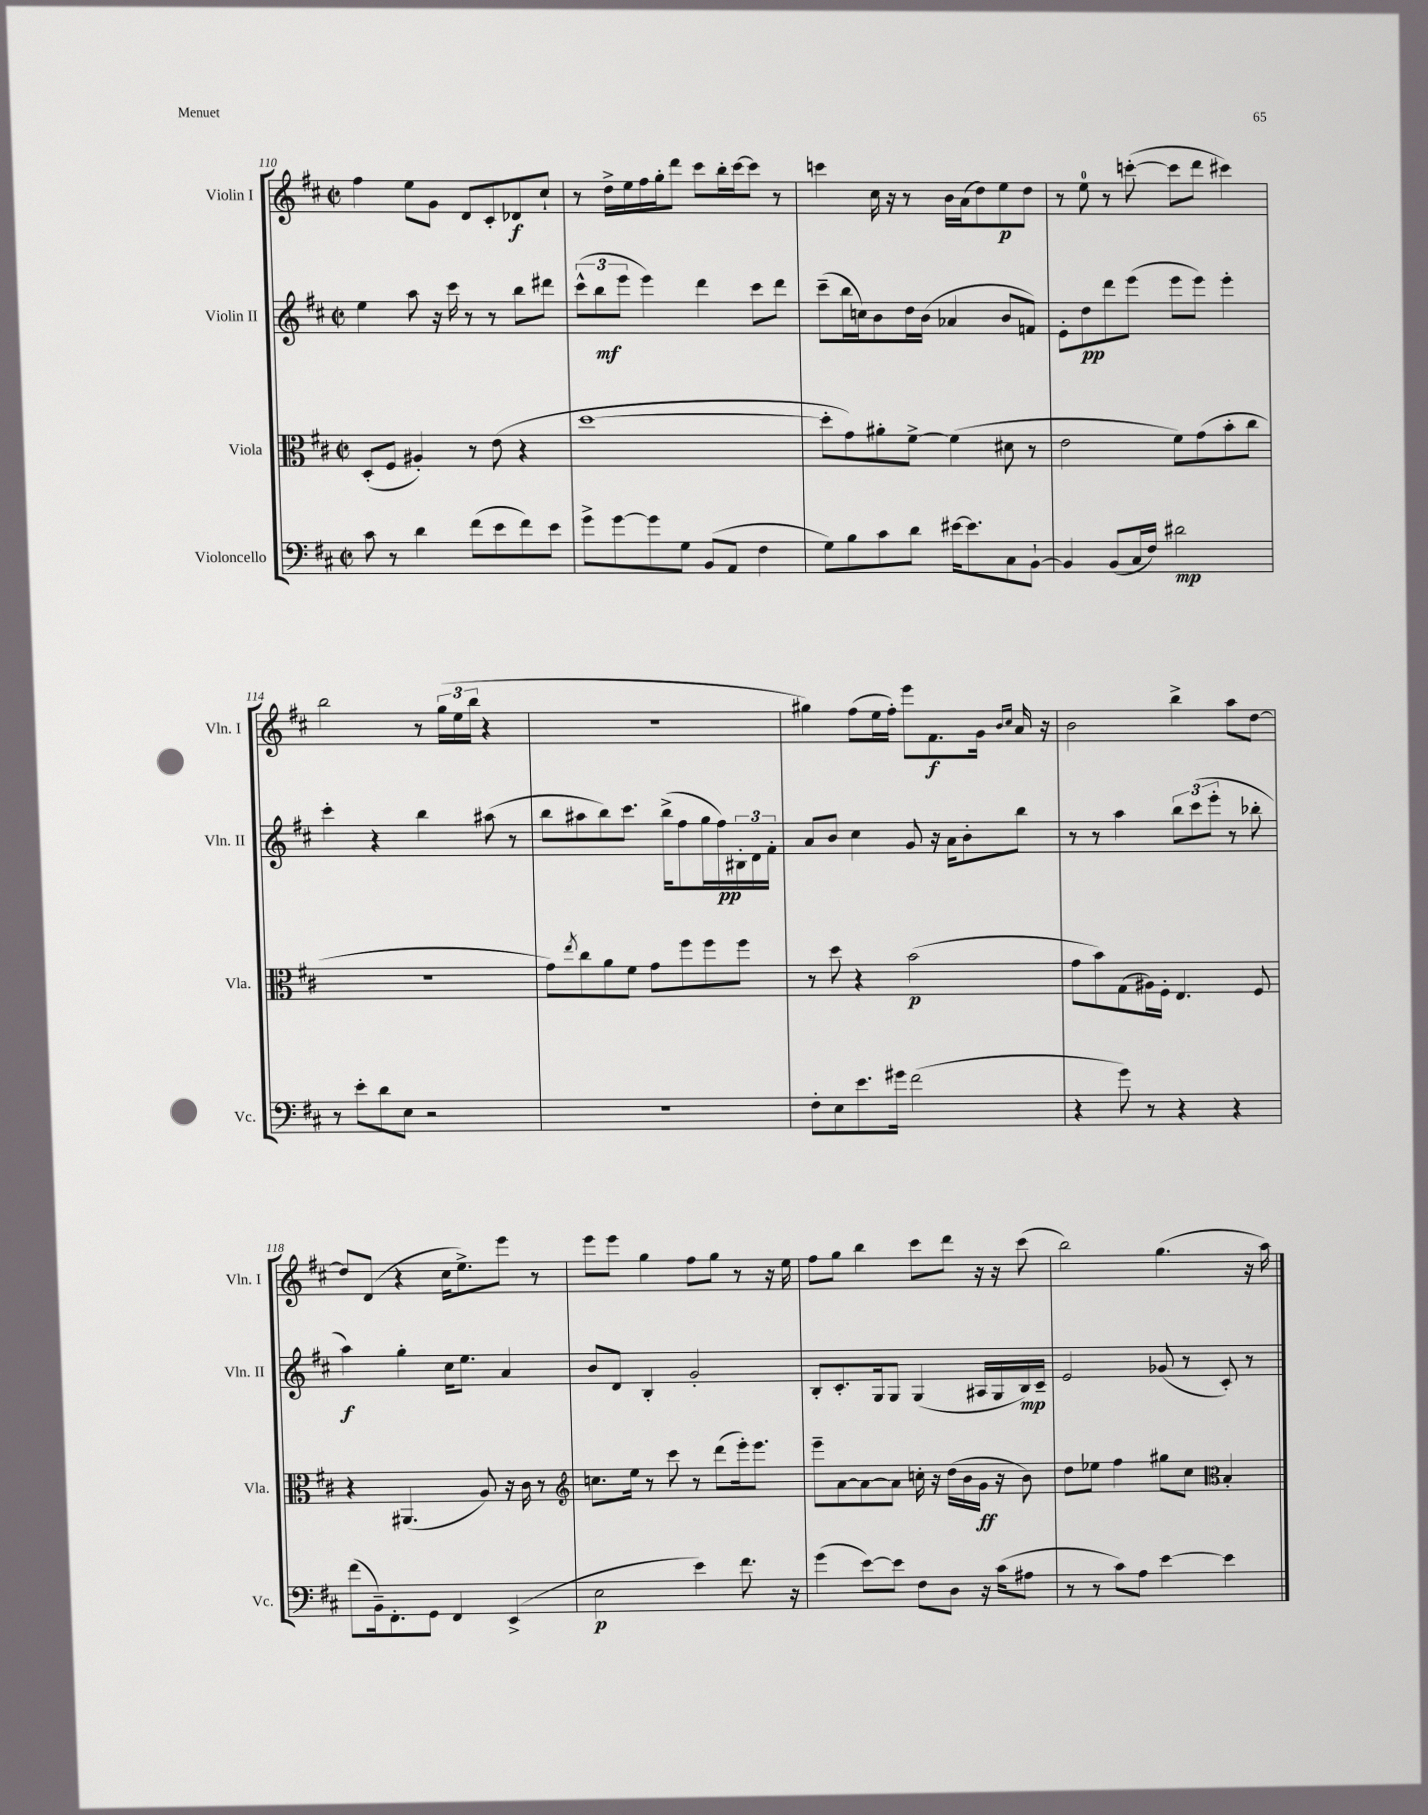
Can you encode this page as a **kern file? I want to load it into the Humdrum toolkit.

**kern	**kern	**kern	**kern
*staff4	*staff3	*staff2	*staff1
*clefF4	*clefC3	*clefG2	*clefG2
*k[f#c#]	*k[f#c#]	*k[f#c#]	*k[f#c#]
*M2/2	*M2/2	*M2/2	*M2/2
*met(c|)	*met(c|)	*met(c|)	*met(c|)
8c#	(8D'	4ee	4ff#
8r	8F#	.	.
4d	4A#')	8aa	8ee
.	.	16r	8g
.	.	16ccc#	.
(8f#	8r	8r	8d
8e	(8e	8r	8c#'
8f#)	4r	8bb	8d-
8e	.	8ddd#	8cc#`
=	=	=	=
8g^	[1dd	(12ccc#^^	8r
.	.	12bb	.
[8g	.	.	16dd^
.	.	12eee	.
.	.	.	16ee
8g]	.	4eee)	16ff#
.	.	.	16gg'
8G	.	.	8ddd
(8BB	.	4ddd	8ccc#
8AA	.	.	16bb'
.	.	.	[16ccc#
4F#	.	8ccc#	8ccc#]
.	.	8ddd	8r
=	=	=	=
8G)	8dd']	(8ccc#~	4ccc
8B	8g)	16bb	.
.	.	16cc)	.
8c#	8a#'	8b	16cc#
.	.	.	16r
8d	[8f#^	16dd	8r
.	.	(16b	.
[16e#	(4f#]	4a-	16b
8.e#]	.	.	(16a
.	.	.	8dd)
8C#	8d#	8b	8ee
[8BB`	8r	8f)	8dd
=	=	=	=
4BB]	2e	8e'	8r
.	.	8dd	8ee
(8BB	.	8ddd	8r
16C#	.	(8eee	([8ccc'
16F#)	.	.	.
2d#	8f#)	8eee	8ccc]
.	(8g	8eee)	8ddd
.	8b'	4eee'	4ccc#)
.	8cc#	.	.
=	=	=	=
8r	1r	4ccc#'	2bb
8e'	.	.	.
8d	.	4r	.
8E	.	.	.
2r	.	4bb	8r
.	.	.	(24gg
.	.	.	24ee
.	.	.	24bb
.	.	(8aa#	4r
.	.	8r	.
=	=	=	=
1r	8g)	8bb	1r
.	8qee	.	.
.	8cc#	8aa#	.
.	8a	8bb)	.
.	8f#	8.ccc#	.
.	8g	.	.
.	.	(16bb^	.
.	8ff#	8ff#	.
.	8ff#	16gg	.
.	.	16ff#)	.
.	8ff#	24B#'	.
.	.	24d	.
.	.	24f#'	.
=	=	=	=
8F#'	8r	8a	4gg#)
8E	8dd	8b	.
8.e	4r	4cc#	(8ff#
.	.	.	16ee
16g#	.	.	16ff#')
(2f#	(2b	8g	8eee
.	.	16r	8.f#
.	.	16a	.
.	.	8b'	.
.	.	.	16g
.	.	.	16qqb
.	.	.	16qqcc#
.	.	8bb	16a
.	.	.	16r
=	=	=	=
4r	8g	8r	2b
.	8b)	8r	.
8g)	(8G	4aa	.
8r	16A#)	.	.
.	16F#'	.	.
4r	4.E	12bb	4bb^
.	.	(12ccc#	.
.	.	12eee'	.
4r	.	8r	8aa
.	8F#	8bb-'	[8dd
=	=	=	=
(8f#	4r	4aa)	8dd]
16BB~)	.	.	(8d
8.FF#'	.	.	.
.	(4.AA#	4gg'	4r
8GG	.	.	.
4FF#	.	16cc#	16cc#
.	.	8.ee	8.ee^)
.	8A)	.	.
(4EE^	16r	4a	8eee
.	16c#	.	.
.	8r	.	8r
=	=	=	=
*	*clefG2	*	*
2E	8.cc	8b	8eee
.	.	8d	8eee
.	16ee	.	.
.	8r	4B'	4gg
.	8ccc#	.	.
4e)	8r	2g'	8ff#
.	(8ddd	.	8gg
8.f#	16eee')	.	8r
.	8.eee	.	.
.	.	.	16r
16r	.	.	16ee
=	=	=	=
(4g	8eee~	8B'	8ff#
.	[8a	8.c#'	8gg
[8e)	8a_	.	4bb
.	.	16G	.
8e]	8a]	8G	.
8F#	16cc'	(4G	8ccc#
.	16r	.	.
8D	(16dd	.	8ddd
.	16b	.	.
16r	16g	16A#	16r
(16c#	16r	16G	16r
8A#	8b)	16B)	(8ccc#
.	.	16c#~	.
=	=	=	=
8r	8dd	2e	2bb)
8r	8ee-	.	.
8c#)	4ff#	.	.
8A	.	.	.
[4e	8gg#	(8g-	(4.gg
.	8cc#	8r	.
*	*clefC3	*	*
4e]	4B'	8c#')	.
.	.	8r	16r
.	.	.	16aa)
==	==	==	==
*-	*-	*-	*-
